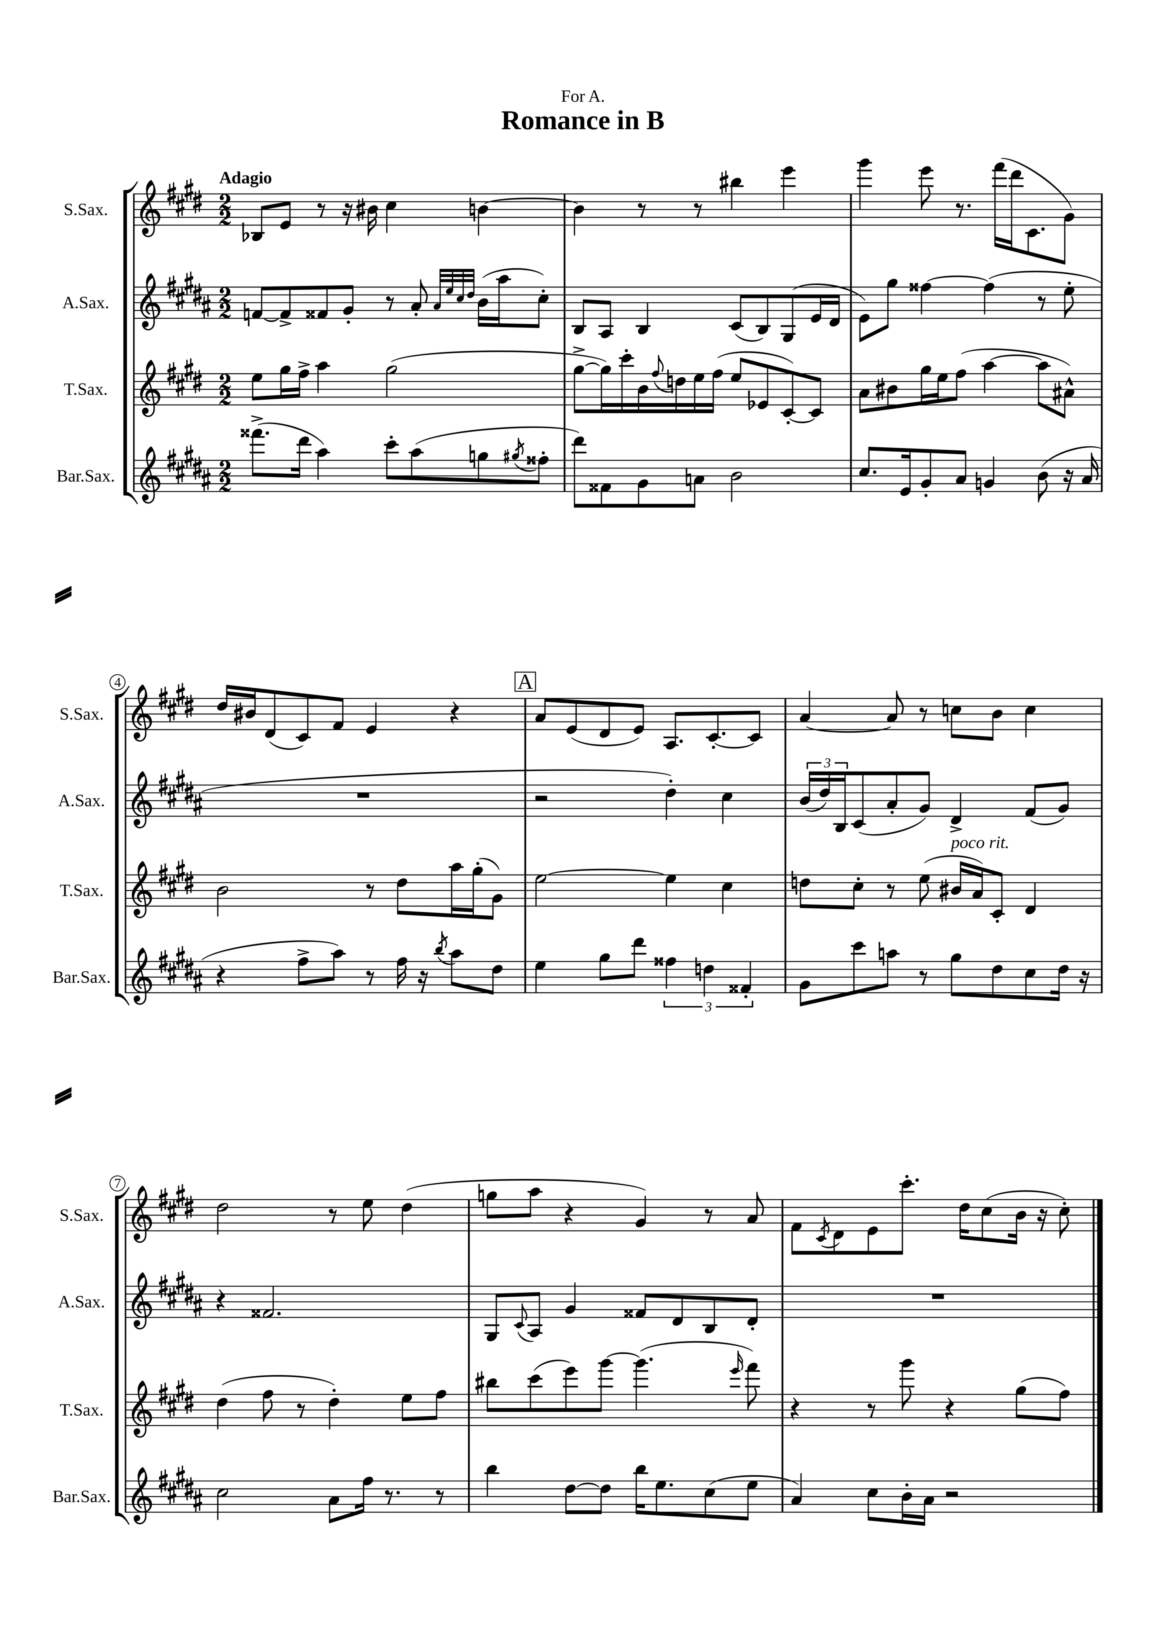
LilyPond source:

\header { title = "Romance in B" dedication = "For A." }
<<
\new StaffGroup <<
\new Staff = "s0" \with { instrumentName = "S.Sax." shortInstrumentName = "S.Sax." } {
    \clef treble \key e \major \numericTimeSignature \time 2/2 \tempo "Adagio"
    bes8 e'8 r8 r16 bis'16 cis''4 b'4~ |
    b'4 r8 r8 bis''4 e'''4 |
    gis'''4 e'''8 r8. fis'''16( dis'''16 cis'8. gis'8) |
    dis''16 bis'16 dis'8( cis'8) fis'8 e'4 r4 |
    \mark \markup { \box "A" } a'8 e'8( dis'8 e'8) a8. cis'8.~-. cis'8 |
    a'4~ a'8 r8 c''8 b'8 c''4 |
    dis''2 r8 e''8 dis''4( |
    g''8 a''8 r4 gis'4) r8 a'8 |
    fis'8 \acciaccatura { cis'8 } dis'8 e'8 cis'''8.-. dis''16 cis''8( b'16 r16 cis''8-.) \bar "|." |
}
\new Staff = "s1" \with { instrumentName = "A.Sax." shortInstrumentName = "A.Sax." } {
    \clef treble \key b \major \numericTimeSignature \time 2/2
    f'8~ f'8-> fisis'8 gis'8-. r8 ais'8-. \grace { ais'32 e''32 cis''32 dis''32 } b'16( ais''16 cis''8-.) |
    b8 ais8 b4 cis'8( b8) gis8( e'16 dis'16 |
    e'8) gis''8 fisis''4~ fisis''4( r8 e''8-. |
    R1 |
    \mark \markup { \box "A" } r2 dis''4-.) cis''4 |
    \tuplet 3/2 { b'16( dis''16) b16 } cis'8( ais'8-. gis'8) dis'4-> fis'8( gis'8) |
    r4 fisis'2. |
    gis8 \appoggiatura { cis'8 } ais8 gis'4 fisis'8 dis'8 b8 dis'8-. |
    R1 \bar "|." |
}
\new Staff = "s2" \with { instrumentName = "T.Sax." shortInstrumentName = "T.Sax." } {
    \clef treble \key e \major \numericTimeSignature \time 2/2
    e''8 gis''16 fis''16-> a''4 gis''2( |
    gis''8~-> gis''16) cis'''16-. b'16 \appoggiatura { fis''8 } d''16 e''16 fis''16( e''8 ees'8 cis'8~-.) cis'8 |
    a'8 bis'8 gis''16 e''16 fis''8( a''4~ a''8 ais'8-^) |
    b'2 r8 dis''8 a''16 gis''16-.( gis'8) |
    \mark \markup { \box "A" } e''2~ e''4 cis''4 |
    d''8 cis''8-. r8 e''8( bis'16^\markup { \italic "poco rit." } a'16) cis'8-. dis'4 |
    dis''4( fis''8 r8 dis''4-.) e''8 fis''8 |
    bis''8 cis'''8( e'''8) gis'''8~ gis'''4.( \grace { e'''16 } fis'''8) |
    r4 r8 gis'''8 r4 gis''8( fis''8) \bar "|." |
}
\new Staff = "s3" \with { instrumentName = "Bar.Sax." shortInstrumentName = "Bar.Sax." } {
    \clef treble \key b \major \numericTimeSignature \time 2/2
    fisis'''8.->( dis'''16 ais''4) cis'''8-. ais''8( g''8 \acciaccatura { gis''8 } fisis''8-. |
    dis'''8) fisis'8 gis'8 a'8 b'2 |
    cis''8. e'16 gis'8-. ais'8 g'4 b'8( r16 ais'16 |
    r4 fis''8-> ais''8) r8 fis''16 r16 \acciaccatura { b''8 } ais''8 dis''8 |
    \mark \markup { \box "A" } e''4 gis''8 dis'''8 \tuplet 3/2 { fisis''4 d''4 fisis'4-. } |
    gis'8 cis'''8 a''8 r8 gis''8 dis''8 cis''8 dis''16 r16 |
    cis''2 ais'8 fis''16 r8. r8 |
    b''4 dis''8~ dis''8 b''16 e''8. cis''8( e''8 |
    ais'4) cis''8 b'16-. ais'16 r2 \bar "|." |
}
>>
>>
\layout { \context { \Score \override BarNumber.stencil = #(make-stencil-circler 0.1 0.3 ly:text-interface::print) } }
